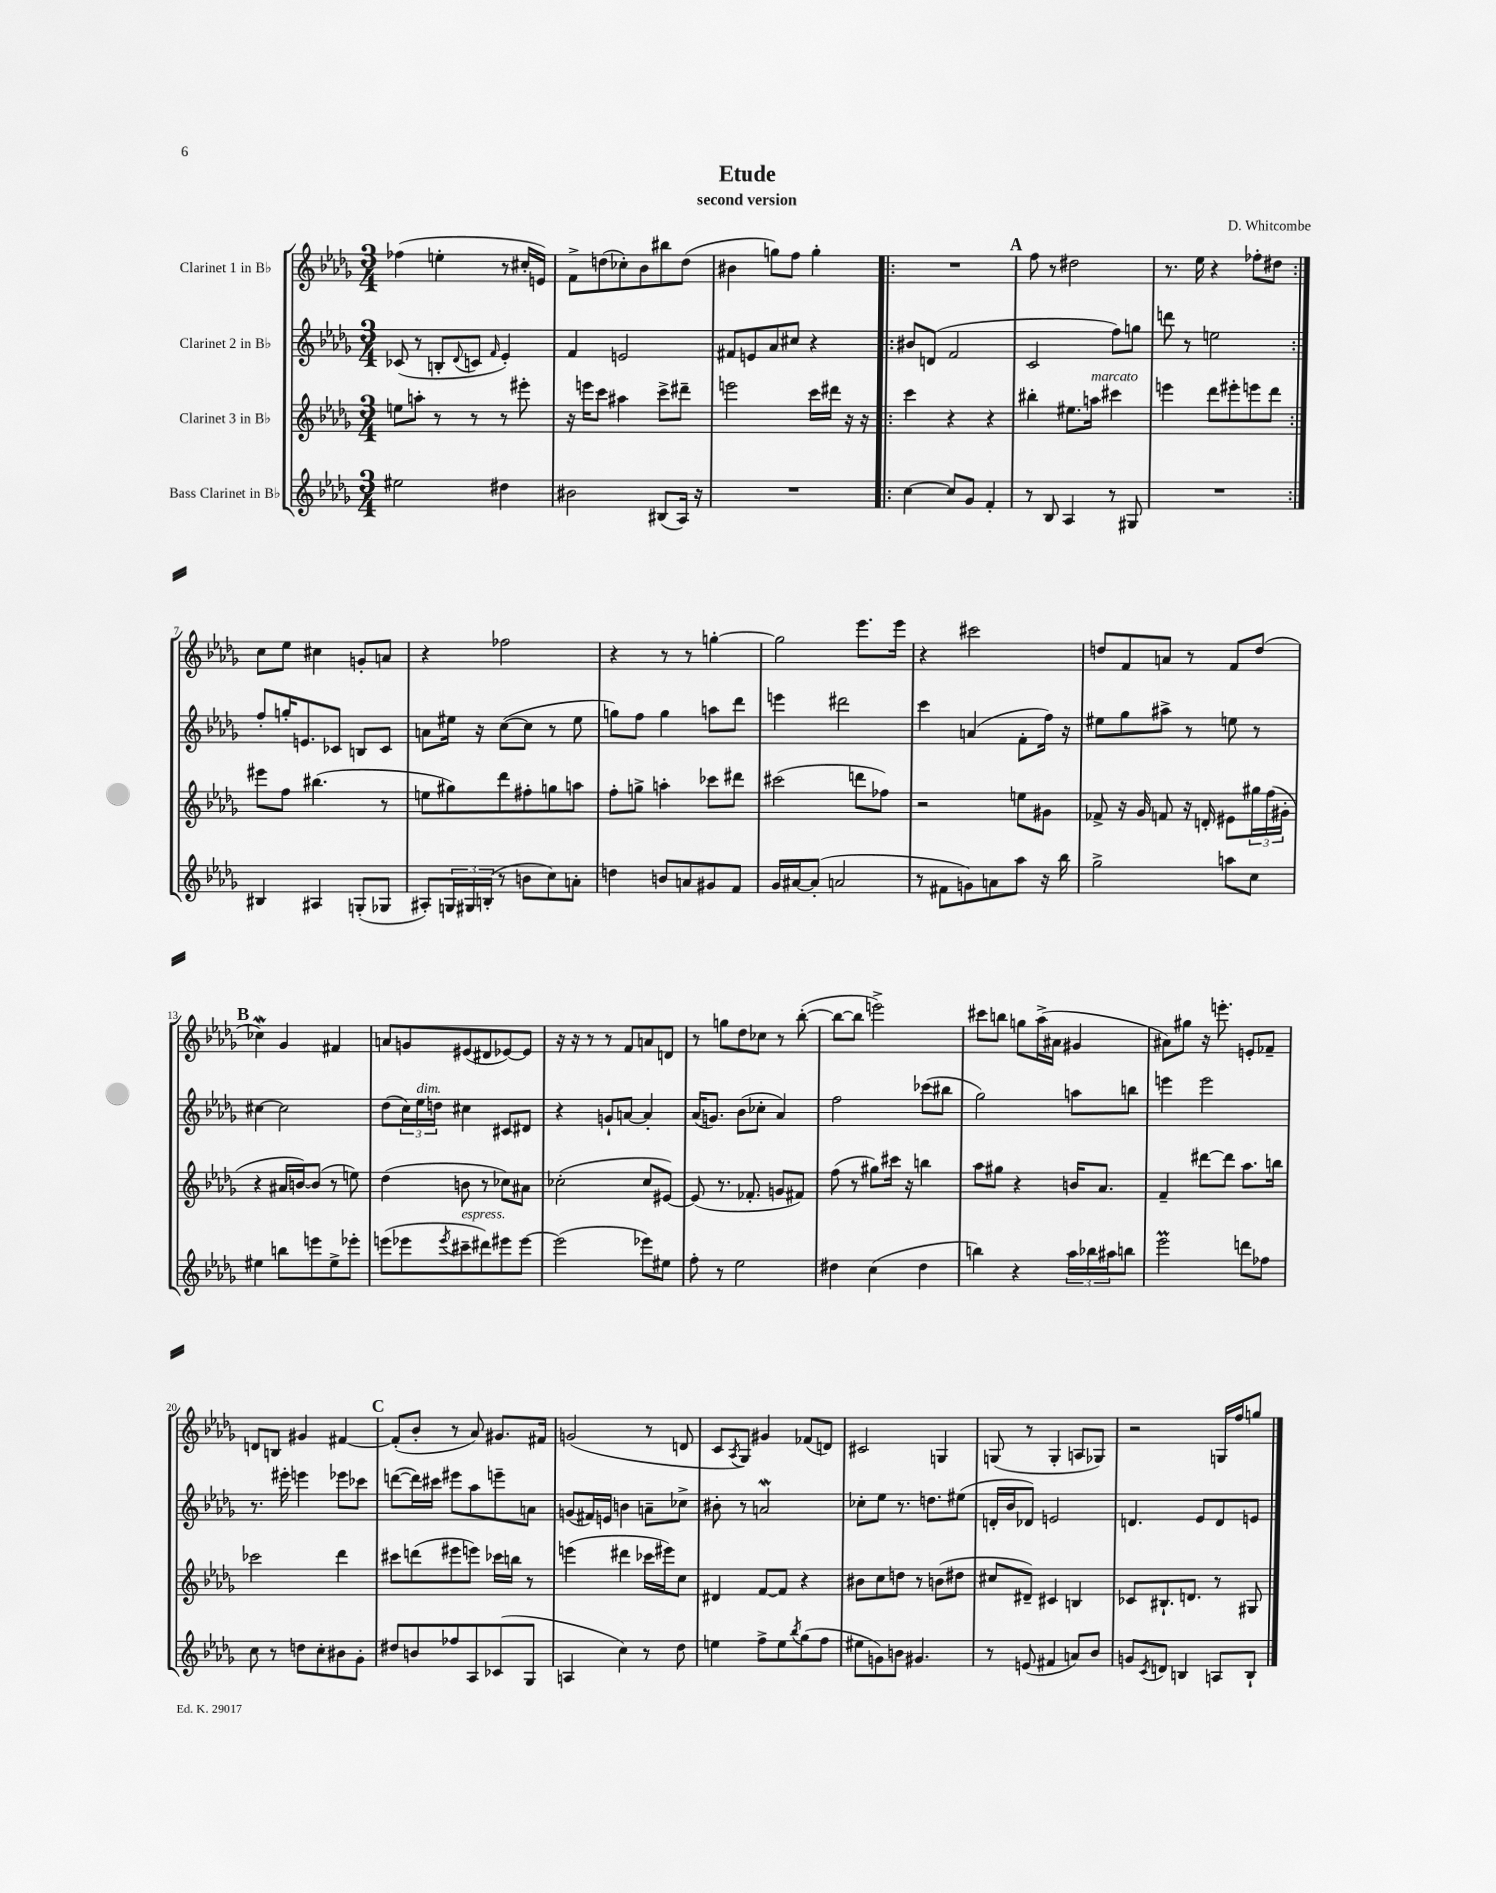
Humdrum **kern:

**kern	**kern	**kern	**kern
*staff4	*staff3	*staff2	*staff1
*clefG2	*clefG2	*clefG2	*clefG2
*k[b-e-a-d-g-]	*k[b-e-a-d-g-]	*k[b-e-a-d-g-]	*k[b-e-a-d-g-]
*M3/4	*M3/4	*M3/4	*M3/4
2ee#	8ee	(8c-	(4ff-
.	8aa'	8r	.
.	8r	8B'	4ee'
.	.	8qqd-	.
.	8r	8c	.
.	.	16qqf	.
4dd#	8r	4e-')	8r
.	8eee#'	.	16cc#'
.	.	.	16e)
=	=	=	=
2b#	16r	4f	8f^
.	16eee	.	.
.	8ccc	.	(8dd
.	4aa#	2e	8cc-')
.	.	.	8b-
(8B#	8ccc^	.	8bb#
16A-)	8ddd#~	.	(8dd
16r	.	.	.
=	=	=	=
2.r	2eee	8f#	4b#
.	.	8e	.
.	.	8a-	8gg)
.	.	8cc#	8ff
.	16ccc	4r	4gg'
.	16ddd#	.	.
.	16r	.	.
.	16r	.	.
=!|:	=!|:	=!|:	=!|:
[4cc	4ccc	8b#	2.r
.	.	(8d	.
8cc]	4r	2f	.
8g-	.	.	.
4f'	4r	.	.
=	=	=	=
8r	4bb#'	2c	8ff
8B-	.	.	8r
4A-	8.ee#	.	2dd#
.	16aa	.	.
8r	4ccc#	8ff)	.
8G#	.	8gg	.
=	=	=	=
2.r	4eee	8ddd	8.r
.	.	8r	.
.	.	.	16ee-
.	8ddd-	2ee	4r
.	8eee#'	.	.
.	8eee	.	8ff-'
.	8ddd-	.	8dd#
=:|!	=:|!	=:|!	=:|!
4B#	8eee#	8ff'	8cc
.	8ff	16gg'	8ee-
.	.	8.e	.
4A#	(4.bb#	.	4cc#
.	.	8c-	.
(8G'	.	8B	8g'
8G-	8r	8c-	8a
=	=	=	=
8A#')	8ee	8a	4r
24G	8gg#)	16ee#	.
24G#	.	.	.
.	.	16r	.
(24B'	.	.	.
8r	8ddd-	([8cc	2ff-
8b	8ff#'	8cc]	.
8cc)	8gg	8r	.
8a'	8aa	8ee#	.
=	=	=	=
4dd	8ff'	8gg)	4r
.	8gg^	8ff	.
8b	4aa'	4gg	8r
8a	.	.	8r
8g#	8ccc-	8aa	[4gg'
8f	8ddd#	8ddd-	.
=	=	=	=
16g-	(2ccc#	4eee	2gg]
[16a#	.	.	.
(8a#']	.	.	.
2a	.	2ddd#	.
.	8ddd	.	8.eee-
.	8ff-)	.	.
.	.	.	16eee-
=	=	=	=
8r	2r	4ccc	4r
8f#	.	.	.
8g)	.	(4a	2ccc#
8a	.	.	.
8aa-	8ee	8f'	.
16r	8g#	16ff)	.
16bb-	.	16r	.
=	=	=	=
2gg-^	8f-^	8ee#	8dd
.	16r	8gg-	8f
.	16g-	.	.
.	8f	8aa#^	8a
.	16r	8r	8r
.	16d'	.	.
8aa	8e#	8ee	8f
8cc	24gg#	8r	(8dd
.	(24ff	.	.
.	24g#'	.	.
=	=	=	=
4ee#	4r	[4cc#	4cc-)
8bb	16a#	2cc#]	4g-
.	[16b)	.	.
8eee	(8b]	.	.
8ee#^	8r	.	4f#
8eee-'	8ee)	.	.
=	=	=	=
(8eee	(4dd-	(8dd-	8a
8eee-	.	24cc)	8g
.	.	24ee-	.
.	.	24dd	.
8qeee-	.	.	.
8ccc#~	8b	4cc#	(8e#
8ddd#)	8r	.	8d#
8eee#	8cc-)	8c#	[8e-)
[8eee#	8a#	8d#	8e-]
=	=	=	=
(2eee#]	(2cc-'	4r	16r
.	.	.	16r
.	.	.	8r
.	.	8g`	8r
.	.	[8a	8f
8eee-)	8cc-	4a']	8a
8ee#	[8e#)	.	8d
=	=	=	=
8ff'	(8e#]	(16a-	8r
.	.	8.g)	.
8r	8.r	.	8gg
2ee-	.	(8b-	8dd-
.	8.f-'	.	.
.	.	8cc-'	8cc-
.	8g	4a-)	8r
.	8f#)	.	([8bb-'
=	=	=	=
4dd#	(8ff	2ff	8bb-_
.	8r	.	8bb-]
(4cc	8gg#)	.	2eee^)
.	16ccc#	.	.
.	16r	.	.
4dd#	4bb	(8ccc-	.
.	.	8bb#	.
=	=	=	=
4bb)	8aa-	2gg-)	8ccc#
.	8gg#	.	8bb
4r	4r	.	8gg
.	.	.	(16aa-^
.	.	.	16a#
24aa-	16b	8aa	4g#
24bb-	.	.	.
.	8.a-	.	.
24aa#	.	.	.
8bb	.	8bb	.
=	=	=	=
2eee-	4f~	4eee	8a#)
.	.	.	8gg#
.	[8ddd#	2eee	16r
.	.	.	8.eee'
.	8ddd#]	.	.
8ddd	8.aa-	.	8e'
8ff-	.	.	8f-~
.	16bb	.	.
=	=	=	=
8cc	2ccc-	8.r	8d
8r	.	.	8B
.	.	16eee#'	.
8dd	.	4eee	4g#
8cc'	.	.	.
8b#	4ddd-	8eee-	[4f#
8g-'	.	8ccc-	.
=	=	=	=
8dd#	8ccc#	([8ddd	(8f#']
8b	(8ddd	16ddd])	8b-'
.	.	16ccc#	.
8ff-	8eee#	8eee#	8r
8A-	8eee)	8aa-	8a-)
(8c-	16ccc-	8eee~	8.g#
.	16bb	.	.
8G-	8r	8a	.
.	.	.	16f#
=	=	=	=
4A	(4eee	(8g	(2g
.	.	16f#)	.
.	.	16e	.
4cc)	4ddd#	4b	.
8r	16ccc-	8a~	8r
.	16eee#)	.	.
8dd-	8cc	8cc-^	8d
=	=	=	=
4ee	4d#	8b#'	8c
.	.	.	8qA-
.	.	8r	8G-)
8ff^	[8f	2a	4g#
8ee	8f]	.	.
8qbb-	.	.	.
(8gg-	4r	.	(8f-
8ff	.	.	8d)
=	=	=	=
8ee#	8b#	8cc-'	2c#
8g)	8cc	8ee-	.
8b	8dd	8.r	.
4.g#	8r	.	.
.	.	8.dd	.
.	(8b	.	4G
.	8dd#	(8ee#	.
=	=	=	=
8r	8cc#	16d'	(8G
.	.	16b-	.
(8e	8d#~)	8d-)	8r
4f#	4c#	2e	4G'
8a)	4B	.	8A
8b-	.	.	8G-)
=	=	=	=
8g	8c-	4.d	2r
8qc	.	.	.
8d	8.B#`	.	.
4B	.	.	.
.	8.d	.	.
.	.	8e-	.
8A	8r	8d	16G
.	.	.	16ff
8B`	8G#	8e	8gg
==	==	==	==
*-	*-	*-	*-
